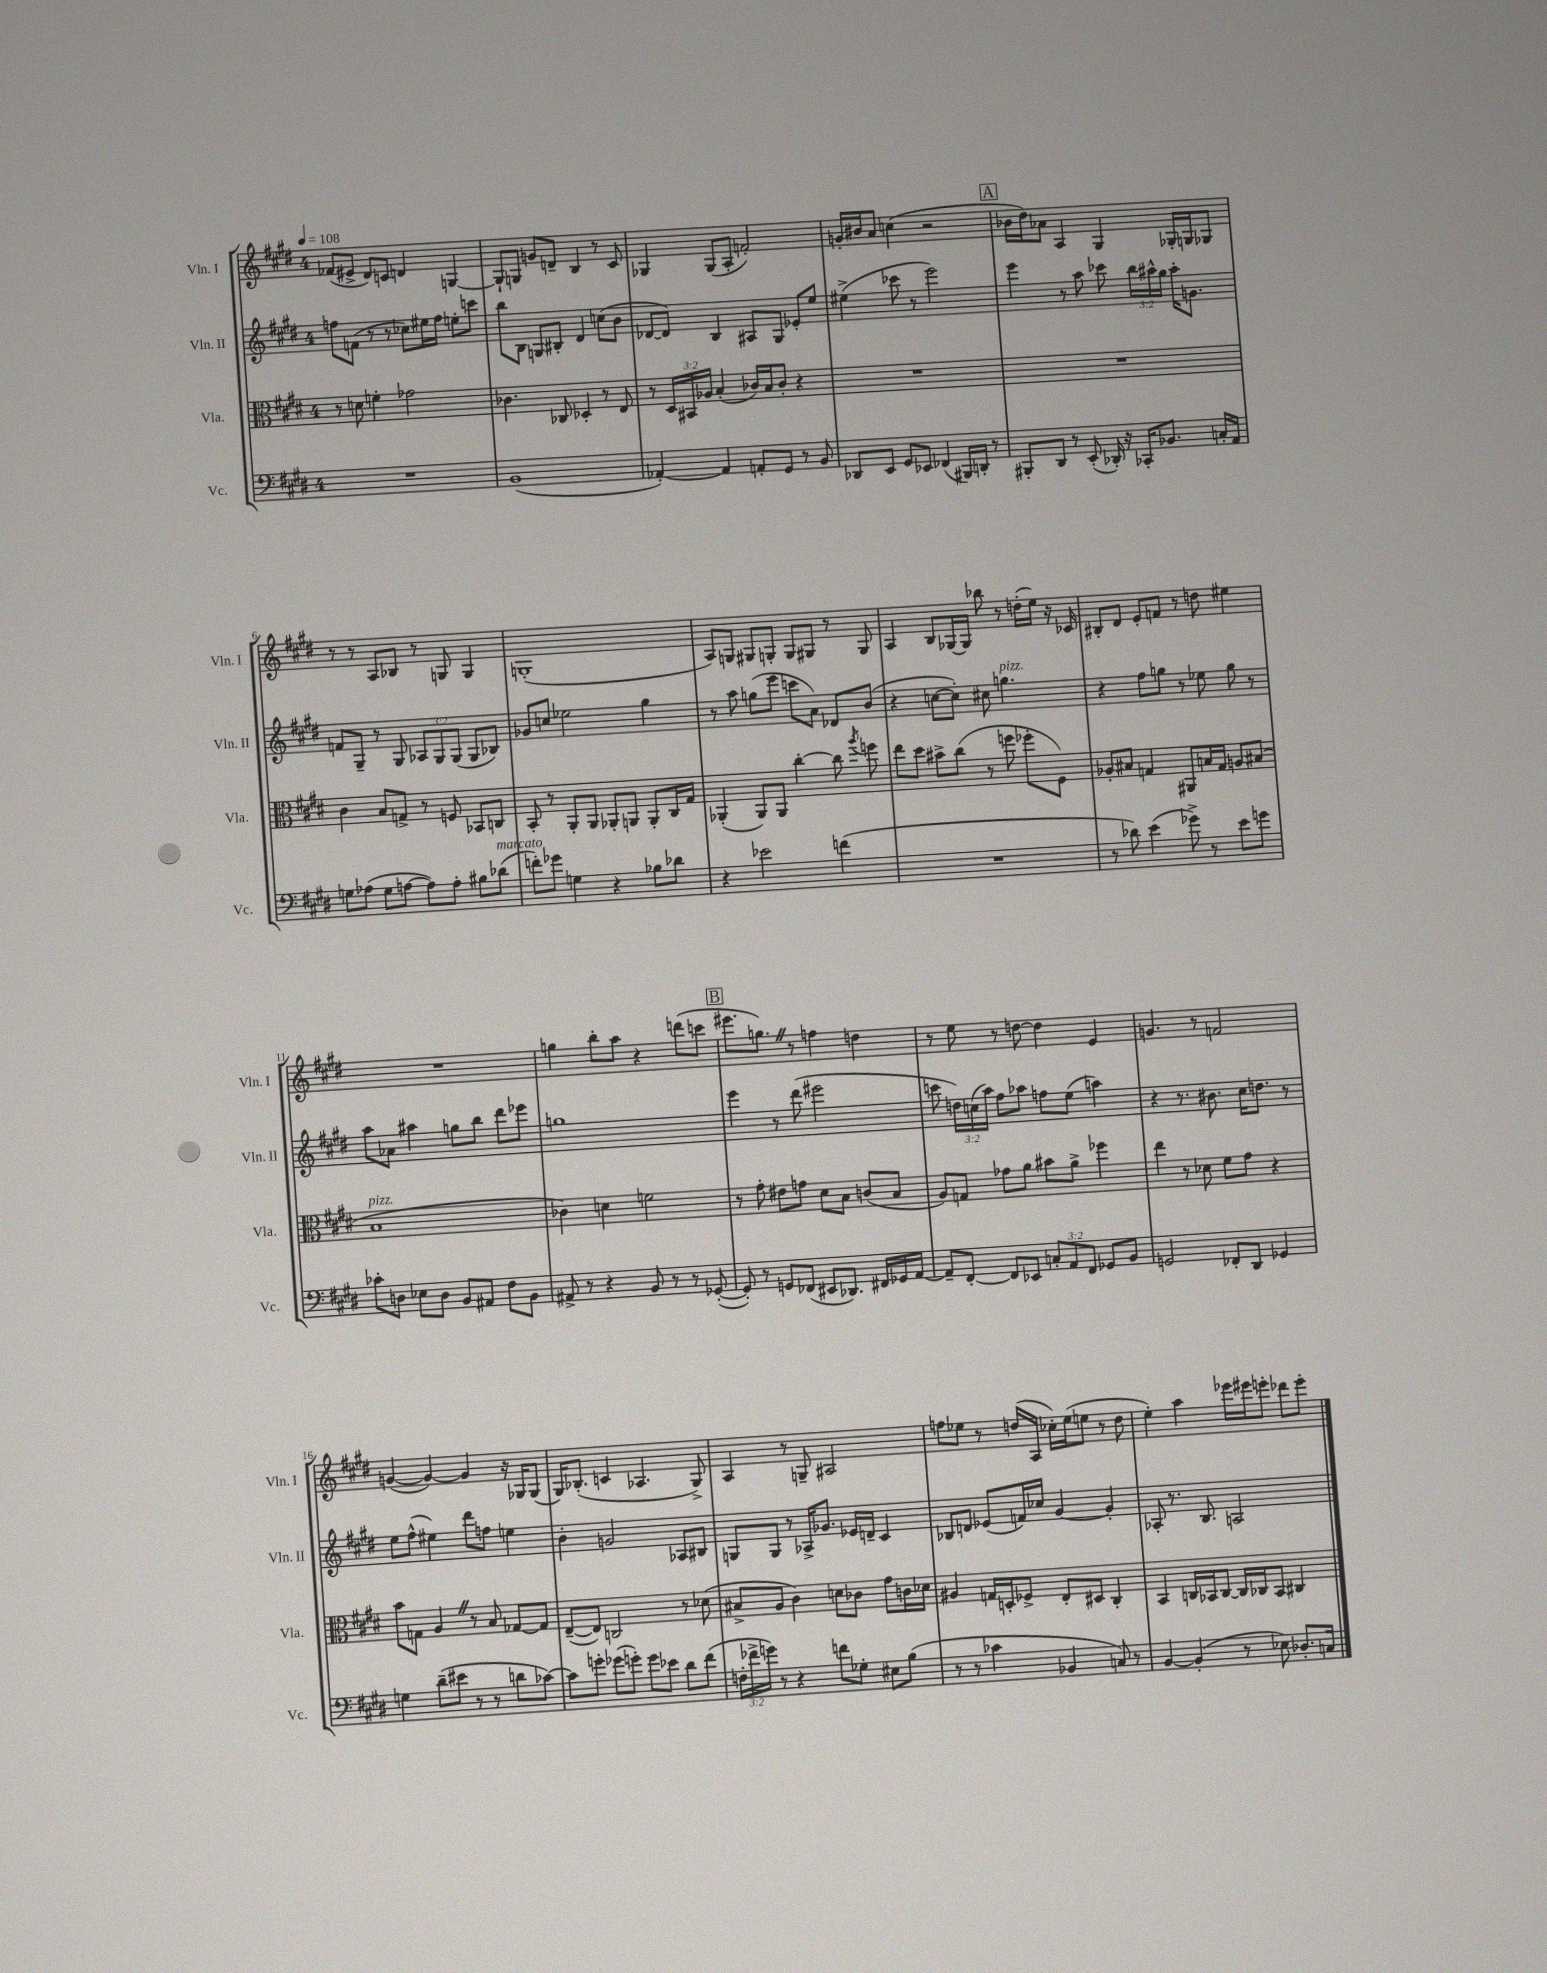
<<
\new StaffGroup <<
\new Staff = "s0" \with { instrumentName = "Vln. I" shortInstrumentName = "Vln. I" } {
    \clef treble \key e \major \once \override Staff.TimeSignature.style = #'single-digit \time 4/4 \tempo 4 = 108
    \autoBeamOff fes'8[( eis'8]-> dis'8[) c'8] d'4 g4~ |
    g8[-! g8] g'8[ d'8]-- b4 r8 cis'8 |
    ges4 ges8[( a8]-. f'2-.) |
    g'16[-. bis'16 a'8] c''4( r2 |
    \mark \markup { \box "A" } bes'16[ dis''16) aes'8] a4 gis4 ges16[-. g16 ges8] |
    r8 r8 a8[ bes8] r8 g8 g4 |
    g1-.( |
    a8[) g8] gis8[ g8]-. g8[ gis8] r8 gis8 |
    a4 b8[ ges16~ ges16] bes''8 r8 d''16[-.( e''16]) r16 ces'16 |
    bis8[-. dis'8] e'8[-. f'8] r8 d''8 eis''4 |
    R1 |
    g''4 b''8[-. a''8] r4 d'''8[( c'''8] |
    \mark \markup { \box "B" } eis'''8.[ g''8.]) \once \override BreathingSign.text = \markup { \musicglyph "scripts.caesura.straight" } \breathe r8 f''4 d''4 |
    r8 e''8 r8 d''8~ d''4 e'4 |
    g'4. r8 f'2 |
    g'4~( g'4~) g'4 r16 ges16[ ges8]( |
    gis16[) bes8.]-.( c'4 aes4. gis8->) |
    a4 r8 g8-- ais2 |
    f''8[ ees''8] r8 d''16[( a16] ces''16[-.) ees''16( e''8] r8 d''8 |
    e''4-.) a''4 ees'''16[ eis'''16 e'''8]-. des'''8[ e'''8]-. \bar "|." |
}
\new Staff = "s1" \with { instrumentName = "Vln. II" shortInstrumentName = "Vln. II" } {
    \clef treble \key e \major \once \override Staff.TimeSignature.style = #'single-digit \time 4/4 \override Staff.TupletNumber.text = #tuplet-number::calc-fraction-text
    \autoBeamOff f''8[ f'8]( r8 r8 ces''8[) eis''16 f''16] e''8[-. c'''8] |
    b''8[ b8] g8[ bis8]-. dis'4 c''8[( b'8] |
    des'8[~ des'8]) b4 ais8[ gis8] ees'8[-. e''8] |
    eis''4->( ces'''8 r8 e'''2) |
    \mark \markup { \box "A" } e'''4 r8 a''8 ces'''8 \tuplet 3/2 { b''16[ ais''16-^ gis''16] } ais''16[-. g'8.] |
    f'8[ gis8]-- r8 gis8 \tuplet 3/2 { aes8[ gis8 gis8]( } gis8[ bes8]) |
    ges'8[ c''8] ees''2 gis''4 |
    r8 a''8 g''8[( e'''8] c'''8[ a'8]) des'8[ b'8]( |
    r4 c''8[~ c''8]-.) cis''8 g''4.^\markup { \italic "pizz." } |
    r4 fis''8[ g''8] r8 ees''8 g''8 r8 |
    a''8[ aes'8] ais''4 g''8[ b''8] dis'''8[ ees'''8] |
    g''1 |
    \mark \markup { \box "B" } e'''4 r8 dis'''8( eis'''2 |
    c'''8 \tuplet 3/2 { d''16[) c''16( a''16]) } fis''8[ aes''8] f''8[ e''8]( a''4) |
    r4 r8. bis'8. cis''16[ d''8.] r8 |
    e''8[ fis''8]-^( eis''4) dis'''8[ f''8] e''4 |
    b'4-. g'2 aes8[ bis8] |
    g8[ g8] r8 aes16[-> ges'8.] ees'16[ d'16]-- cis'4 |
    bes8[ d'8] ees'8[( f'16) ces''16] gis'4~ gis'4-. |
    aes8-. r8. b8. a2 \bar "|." |
}
\new Staff = "s2" \with { instrumentName = "Vla." shortInstrumentName = "Vla." } {
    \clef alto \key e \major \once \override Staff.TimeSignature.style = #'single-digit \time 4/4 \override Staff.TupletNumber.text = #tuplet-number::calc-fraction-text
    \autoBeamOff r8 d'8 f'4-. ges'2 |
    ces'4. ces8 des4-. r8 e8 |
    r8 \tuplet 3/2 { dis16[ bis,16 aes16] } b4-.( ces'16[) b16 ces'8]-. r4 |
    R1 |
    \mark \markup { \box "A" } R1 |
    cis'4 b8[ g8]-> r8 f8 bes,8[ c8] |
    b,8-. r8 a,8[-. a,8] aes,8[-. a,8] a,8[-. cis16 gis16] |
    aes,4-.( aes,8[) aes,8] cis''4~-. cis''8 \acciaccatura { a''8 } f''8 |
    e''8[ dis''8] bis'8[-> cis''8]( r8 f''8 fes''8[-. fis8]) |
    aes8[-. bis8] g4 ais,8[ b16 g16] a8[ bis8]( |
    b1^\markup { \italic "pizz." } |
    ces'4) d'4 f'2 |
    \mark \markup { \box "B" } r8 gis'8-. eis'8[ g'8] dis'8[ b8] c'8[( b8] |
    a8[) g8] ges'8[ a'8] bis'8[ a'8]-> fes''4 |
    e''4 r8 des'8 fis'8[ gis'8] r4 |
    b'8[ g8] a4 \once \override BreathingSign.text = \markup { \musicglyph "scripts.caesura.straight" } \breathe r8 b8 ges8[~ ges8] |
    e8[~--( e8]) c2 r8 des'8( |
    bis8[-> a8] cis'4) d'8[ ces'8] gis'8[ c'16 des'16] |
    ais4 g16[ d16-. fes8]-> e8[-. dis8] cis4-. |
    b,4 c16[ bes,16 c8]~ c16[ ces16 bes,8] cis4 \bar "|." |
}
\new Staff = "s3" \with { instrumentName = "Vc." shortInstrumentName = "Vc." } {
    \clef bass \key e \major \once \override Staff.TimeSignature.style = #'single-digit \time 4/4 \override Staff.TupletNumber.text = #tuplet-number::calc-fraction-text
    \autoBeamOff R1 |
    b,1( |
    aes,4~-.) aes,4 a,8[-. gis,8] r8 b,8 |
    des,8[ e,8] gis,8[ ees,8] fes,4( bis,,16[) d,16]-. r8 |
    \mark \markup { \box "A" } bis,,8[-. dis,8] r8 e,8-.( des,16-.) r16 ces,16[-. bes,8.] c16[-. a,16] |
    g8[ aes8]( g8[ a8]~ a8[) a8]-. bis8[ des'8]^\markup { \italic "marcato" }( |
    f'8[-.) ges'8] g4 r4 bes8[ des'8] |
    r4 ees'2 f'4( |
    R1 |
    r8 des'8) e'4( ges'8->) r8 e'8[ g'8] |
    ces'8[-. d8] ees8[ d8] b,8[ ais,8] fis8[ b,8] |
    ais,8-> r8 r4 b,8 r8 r8 ges,8~-.( |
    \mark \markup { \box "B" } ges,8-.) r8 g,8[ fes,8]( eis,8[ des,8.]) fis,16[ ges,16 a,16]~ |
    a,8[-- fis,8]~-. fis,8[ ees,8] \tuplet 3/2 { c8[-. a,8 fis,8] } ges,8[ b,8] |
    g,2 fes,8[-. dis,8] ges,4 |
    g4 dis'8[--( eis'8] r8 r8 d'8[ ces'8]~) |
    ces'8[ g'8]-. ges'8[( g'8]-.) g'8[ ees'8] dis'8[ fis'8]( |
    \tuplet 3/2 { f16[-. fes'16-> g'16]) } r8 r4 f'8[ ges8]-. eis8[ b8]( |
    r8 r8 ces'4 bes,4 c8) r8 |
    b,4~ b,4-.( r8 ees8) des8.[-. c16] \bar "|." |
}
>>
>>
